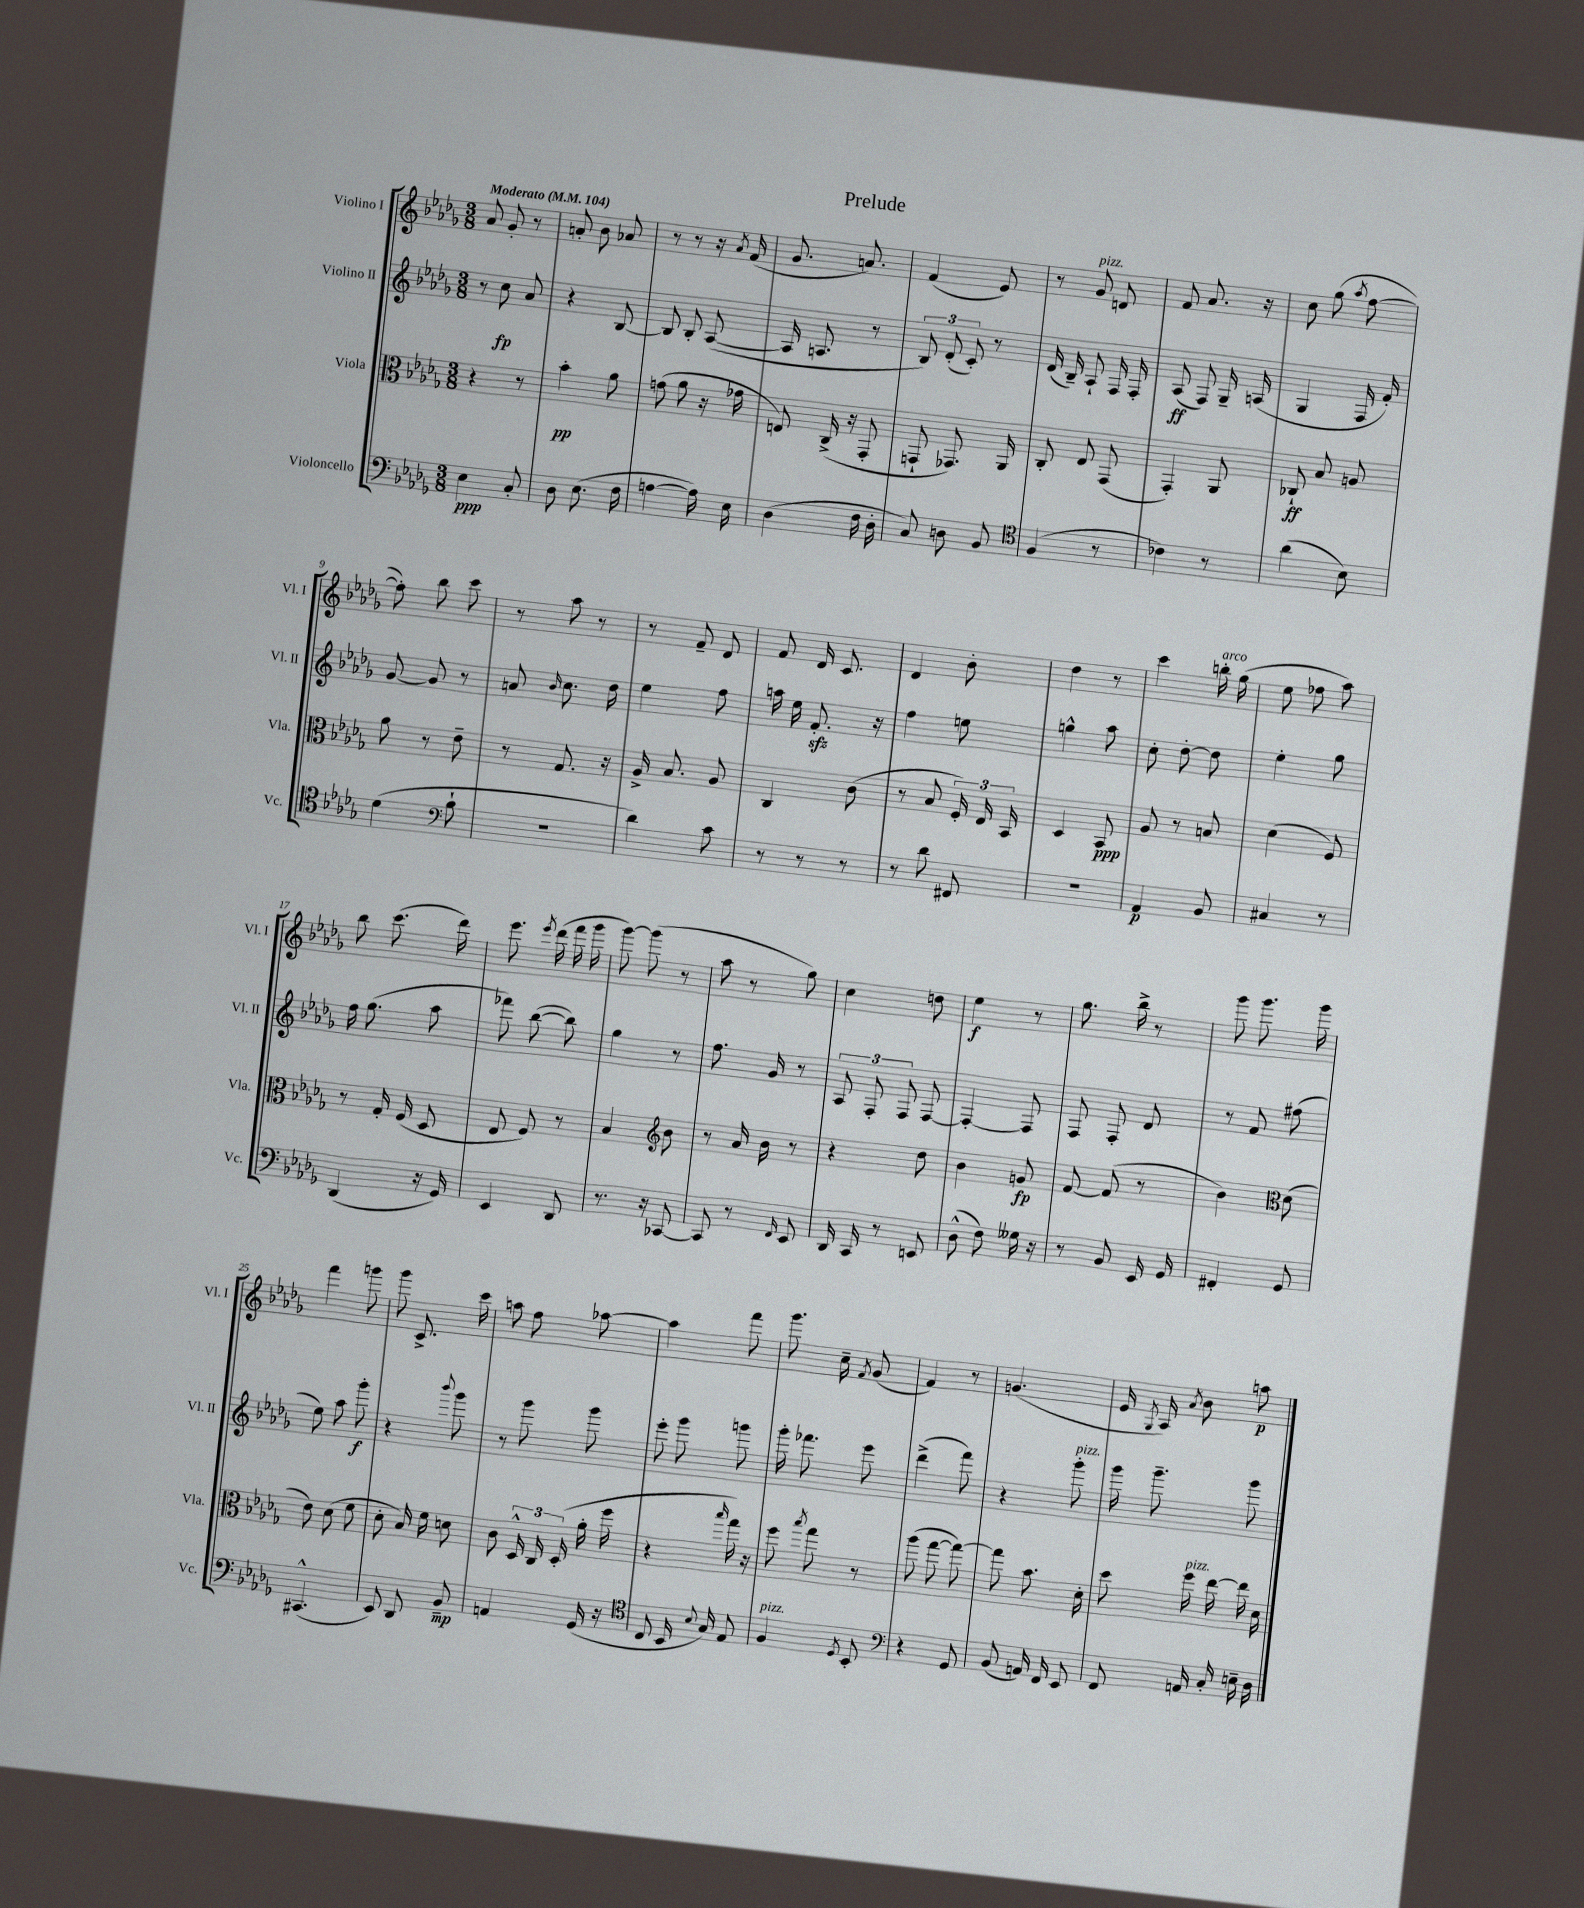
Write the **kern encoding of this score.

**kern	**kern	**kern	**kern
*staff4	*staff3	*staff2	*staff1
*clefF4	*clefC3	*clefG2	*clefG2
*k[b-e-a-d-g-]	*k[b-e-a-d-g-]	*k[b-e-a-d-g-]	*k[b-e-a-d-g-]
*M3/8	*M3/8	*M3/8	*M3/8
*MM104	*MM104	*MM104	*MM104
4E-	4r	8r	8a-
.	.	8cc	8g-'
8C'	8r	8a-	8r
=	=	=	=
8D-	4b-'	4r	8a'
(8.E-	.	.	8b-
.	8a-	[8B-	8a-
16F	.	.	.
=	=	=	=
[4A	(8g	8B-]	8r
.	8a-	8B-'	8r
16A])	16r	([8A-	16r
.	.	.	8qa-
16E-	16g-	.	(16f
=	=	=	=
(4D-	8E)	16A-]	8.g-
.	.	8.A	.
.	(16C^	.	.
.	16r	.	8.a)
16F	8GG-'	8r	.
16D-'	.	.	.
=	=	=	=
8C)	8GG`	12B-)	(4f
.	.	(12d-'	.
8D	8.GG-)	.	.
.	.	12c')	.
8BB-	.	8r	8e-)
.	16AA-	.	.
=	=	=	=
*clefC4	*	*	*
(4F	8C'	(16d-	8r
.	.	16B-~)	.
.	8E-	8A-`	8g-
8r	(8GG-	16F	8d
.	.	16F'	.
=	=	=	=
4c-)	4GG-')	(8A-	8f
.	.	8F)	8.a-
8r	8AA-	16G-~	.
.	.	(16A	16r
=	=	=	=
(4a-	8C-`	4G-	8cc
.	8B-	.	(8gg-
.	.	.	8qaa-
8B-)	8A	16F	[8ff
.	.	16f')	.
=	=	=	=
(4d-	8a-	[8g-	8ff'])
.	8r	8g-]	8bb-
*clefF4	*	*	*
8B-`	8e-~	8r	8ccc
=	=	=	=
4.r	8r	8a	8r
.	.	16qqb-	.
.	8.G-	8.cc	8aa-
.	.	.	8r
.	16r	16dd-	.
=	=	=	=
4d-)	16A-^	4ee-	8r
.	8.B-	.	.
.	.	.	8f~
8c	8A-	8ff	8d-
=	=	=	=
8r	4C	16aa	8f
.	.	16ee-	.
8r	.	8.f'	16d-
.	.	.	8.c
8r	(8c	.	.
.	.	16r	.
=	=	=	=
8r	8r	4ff	4d-
8d-	8B-	.	.
8FF#	24F')	8ee	8b-'
.	24E-	.	.
.	24BB-	.	.
=	=	=	=
4.r	4D-	4gg^^	4dd-
.	8BB-	8aa-	8r
=	=	=	=
4AA-	8A-	8cc'	4ccc
.	8r	[8dd-'	.
8BB-	8B	8dd-]	16bb'
.	.	.	(16gg-
=	=	=	=
4C#	(4d-	4ee-'	8ee-
.	.	.	8ff-
8r	8F)	8gg-	8aa-)
=	=	=	=
(4DD-	8r	16ff	8bb-
.	.	(8.gg-	.
.	16G-'	.	(8.ccc
.	(16F	.	.
16r	8D-	8aa-	.
16GG-)	.	.	16ddd-)
=	=	=	=
4EE-	8E-	8fff-)	8.eee-
.	8F)	([8bb-	.
.	.	.	8qeee-
.	.	.	(16ddd-
8DD-	8r	8bb-])	16fff
.	.	.	16ggg-
=	=	=	=
8.r	4B-	4gg-	[8ggg-)
.	.	.	(8ggg-]
16r	.	.	.
*	*clefG2	*	*
[8CC-	8b-	8r	8r
=	=	=	=
8CC-]	8r	8.ff	8aa-
8r	16a-	.	8r
.	16b-	16g-	.
16qqFF	.	.	.
8EE-	8r	8r	8gg-)
=	=	=	=
16DD-	4r	12A-	4cc
16CC	.	.	.
.	.	12F'	.
8r	.	.	.
.	.	12F	.
8EE	8dd-	[8F	8dd
=	=	=	=
(8D-^^	4b-	4F'_	4ee-
8F)	.	.	.
16G--	8g	8F]	8r
16r	.	.	.
=	=	=	=
8r	[8f	8F	8.gg-
8BB-	(8f]	8F'	.
.	.	.	16bb-^
16EE-	8r	8d-	8r
16GG-	.	.	.
=	=	=	=
4FF#'	4b-)	8r	8ggg-
.	.	8f	8.ggg-
*	*clefC3	*	*
8GG-	(8d-	(8ff#	.
.	.	.	16ggg-
=	=	=	=
(4.CC#^^	8e-)	8ee-)	4fff
.	(8d-	8aa-	.
.	8f	8ggg-'	8ggg
=	=	=	=
8EE-)	8d-'	4r	8ggg-
8DD-	16B-)	.	8.c^
.	16f	.	.
.	.	8qqbbb-	.
8BB-~	8d	8ggg-	.
.	.	.	16ccc
=	=	=	=
4AA	8c	8r	8aa
.	24D-^^	8ggg-	8ff
.	24C	.	.
.	(24D-'	.	.
(16GG-	16a-'	8ggg-	[8aa-
16r	16ff	.	.
=	=	=	=
*clefC4	*	*	*
8C	4r	8eee-'	4aa-]
16BB-	.	8ggg-	.
8qqB-	.	.	.
16G-)	.	.	.
.	16qqbb-	.	.
8E-	16gg-)	8ggg	8fff
.	16r	.	.
=	=	=	=
4F	8ff	16ggg-'	8.ggg-
.	.	8.fff-	.
.	8qbb-	.	.
.	8gg-	.	.
.	.	.	16cc~
8qD-	.	.	8qf
8BB-'	8r	8eee-	(8g-
=	=	=	=
*clefF4	*	*	*
4r	(8aa-	(4ddd-^	4f)
.	[8gg-	.	.
8GG-	8gg-_)	8fff)	8r
=	=	=	=
(8BB-	8gg-]	4r	(4.g
16AA)	8.b-	.	.
16FF	.	.	.
8EE-	.	8ggg-'	.
.	16d-'	.	.
=	=	=	=
8FF	8dd-	16ggg-	16e-
.	.	.	8qG-
.	.	8.ggg-~	16A-)
.	.	.	8qa-
16AA	16ff	.	8b-
16C'	[16ee-	.	.
16E~	16ee-]	8ggg-	8aa
16D-	16d-	.	.
==	==	==	==
*-	*-	*-	*-
